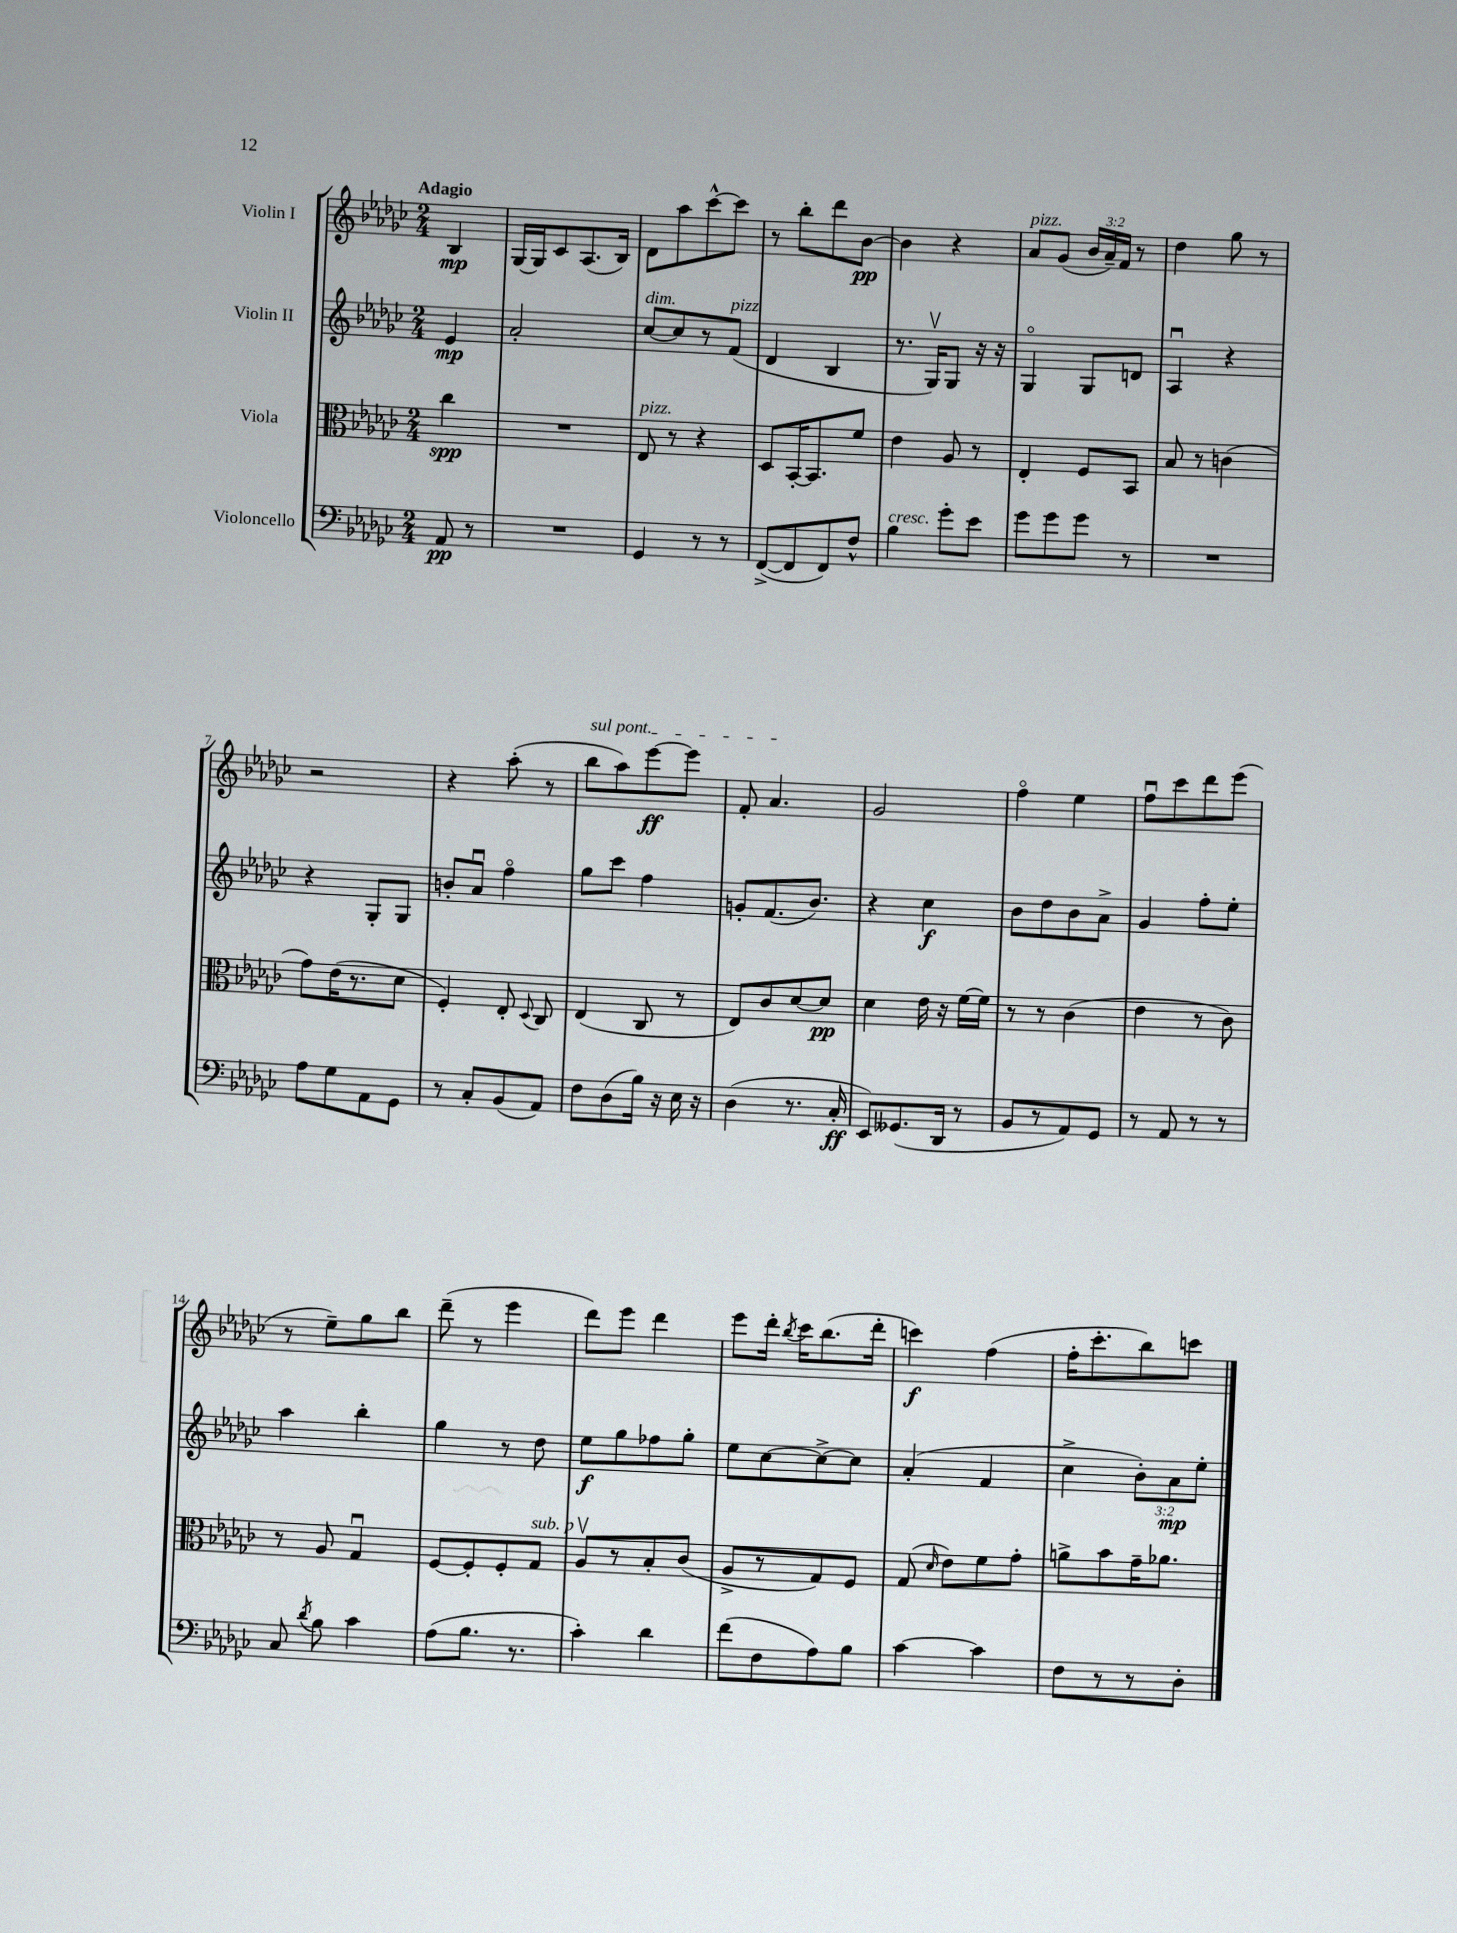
<<
\new StaffGroup <<
\new Staff = "s0" \with { instrumentName = "Violin I" } {
    \clef treble \key ges \major \numericTimeSignature \time 2/4 \override Staff.TupletNumber.text = #tuplet-number::calc-fraction-text \partial 4 \tempo "Adagio"
    \autoBeamOff bes4\mp |
    ges16[~ ges16 ces'8 aes8.( bes16]) |
    des'8[ aes''8 ces'''8~-^ ces'''8] |
    r8 bes''8[-. des'''8 bes'8]~\pp |
    bes'4 r4 |
    aes'8[^\markup { \italic "pizz." } ges'8]( \tuplet 3/2 { bes'16[ aes'16--) f'16] } r8 |
    des''4 ges''8 r8 |
    r2 |
    r4 aes''8-.( r8 |
    \once \override TextSpanner.bound-details.left.text = \markup { \italic "sul pont." } bes''8[\startTextSpan aes''8) ees'''8~\ff ees'''8] |
    f'8-. aes'4.\stopTextSpan |
    ges'2 |
    f''4\flageolet ees''4 |
    f''8[\downbow ces'''8 des'''8 ees'''8]( |
    r8 ees''8[--) ges''8 bes''8] |
    des'''8--( r8 ees'''4 |
    des'''8[) ees'''8] des'''4 |
    ees'''8[ des'''16]-. \acciaccatura { bes''8 } ces'''16[ bes''8.( des'''16]-. |
    c'''4\f) f''4( |
    f''16[-. ces'''8.-. bes''8) c'''8] \bar "|." |
}
\new Staff = "s1" \with { instrumentName = "Violin II" } {
    \clef treble \key ges \major \numericTimeSignature \time 2/4 \override Staff.TupletNumber.text = #tuplet-number::calc-fraction-text \partial 4
    \autoBeamOff ees'4\mp |
    aes'2-. |
    ces''8[~^\markup { \italic "dim." } ces''8 r8 f'8]^\markup { \italic "pizz." }( |
    des'4 bes4 |
    r8. ges16[\upbow) ges8] r16 r16 |
    ges4\flageolet ges8[ d'8] |
    aes4\downbow r4 |
    r4 ges8[-. ges8] |
    b'8[-. aes'8]\downbow f''4\flageolet |
    ges''8[ ces'''8] f''4 |
    g'8[-. f'8.( bes'8.]) |
    r4 ces''4\f |
    bes'8[ des''8 bes'8 aes'8]-> |
    ges'4 f''8[-. ees''8]-. |
    aes''4 bes''4-. |
    ges''4 r8 des''8 |
    ees''8[\f ges''8 fes''8 ges''8]-. |
    ees''8[ ces''8~ ces''8~-> ces''8] |
    aes'4-.( f'4 |
    ces''4-> \tuplet 3/2 { bes'8[-.) aes'8\mp ees''8]-. } \bar "|." |
}
\new Staff = "s2" \with { instrumentName = "Viola" } {
    \clef alto \key ges \major \numericTimeSignature \time 2/4 \partial 4
    \autoBeamOff ces''4\spp |
    R2 |
    ees8^\markup { \italic "pizz." } r8 r4 |
    des8[ bes,16~-. bes,8. f'8] |
    ees'4 aes8 r8 |
    ees4-. f8[ bes,8] |
    bes8 r8 c'4( |
    ges'8[) ees'16( r8. des'8] |
    f4-.) ees8-. \appoggiatura { des8 } ces8 |
    ees4( ces8 r8 |
    ees8[) ces'8 des'8~ des'8]\pp |
    des'4 ees'16 r16 f'16[~ f'16] |
    r8 r8 ces'4( |
    ees'4 r8 ces'8) |
    r8 aes8 ges4\downbow |
    f8[~ f8-. f8-. ges8]^\markup { \italic "sub. p" } |
    aes8[\upbow r8 bes8-. ces'8]( |
    aes8[-> r8 ges8) f8] |
    ges8( \grace { des'16 } ees'8[) f'8 ges'8]-. |
    a'8[-> bes'8 ges'16-- aes'8.] \bar "|." |
}
\new Staff = "s3" \with { instrumentName = "Violoncello" } {
    \clef bass \key ges \major \numericTimeSignature \time 2/4 \partial 4
    \autoBeamOff aes,8\pp r8 |
    R2 |
    ges,4 r8 r8 |
    f,8[~->( f,8 f,8) f8]-^ |
    bes4^\markup { \italic "cresc." } ges'8[-. ees'8] |
    ges'8[ ges'8 ges'8] r8 |
    R2 |
    aes8[ ges8 aes,8 ges,8] |
    r8 ces8[-. bes,8( aes,8]) |
    f8[ des8( bes16]) r16 ees16 r16 |
    des4( r8. ces16-.\ff |
    ees,8[) geses,8.( des,16] r8 |
    bes,8[ r8 aes,8) ges,8] |
    r8 aes,8 r8 r8 |
    ces8 \acciaccatura { des'8 } bes8 ces'4 |
    aes8[( bes8.] r8. |
    ces'4-.) des'4 |
    f'8[( f8 aes8) bes8] |
    ces'4~ ces'4 |
    f8[ r8 r8 des8]-. \bar "|." |
}
>>
>>
